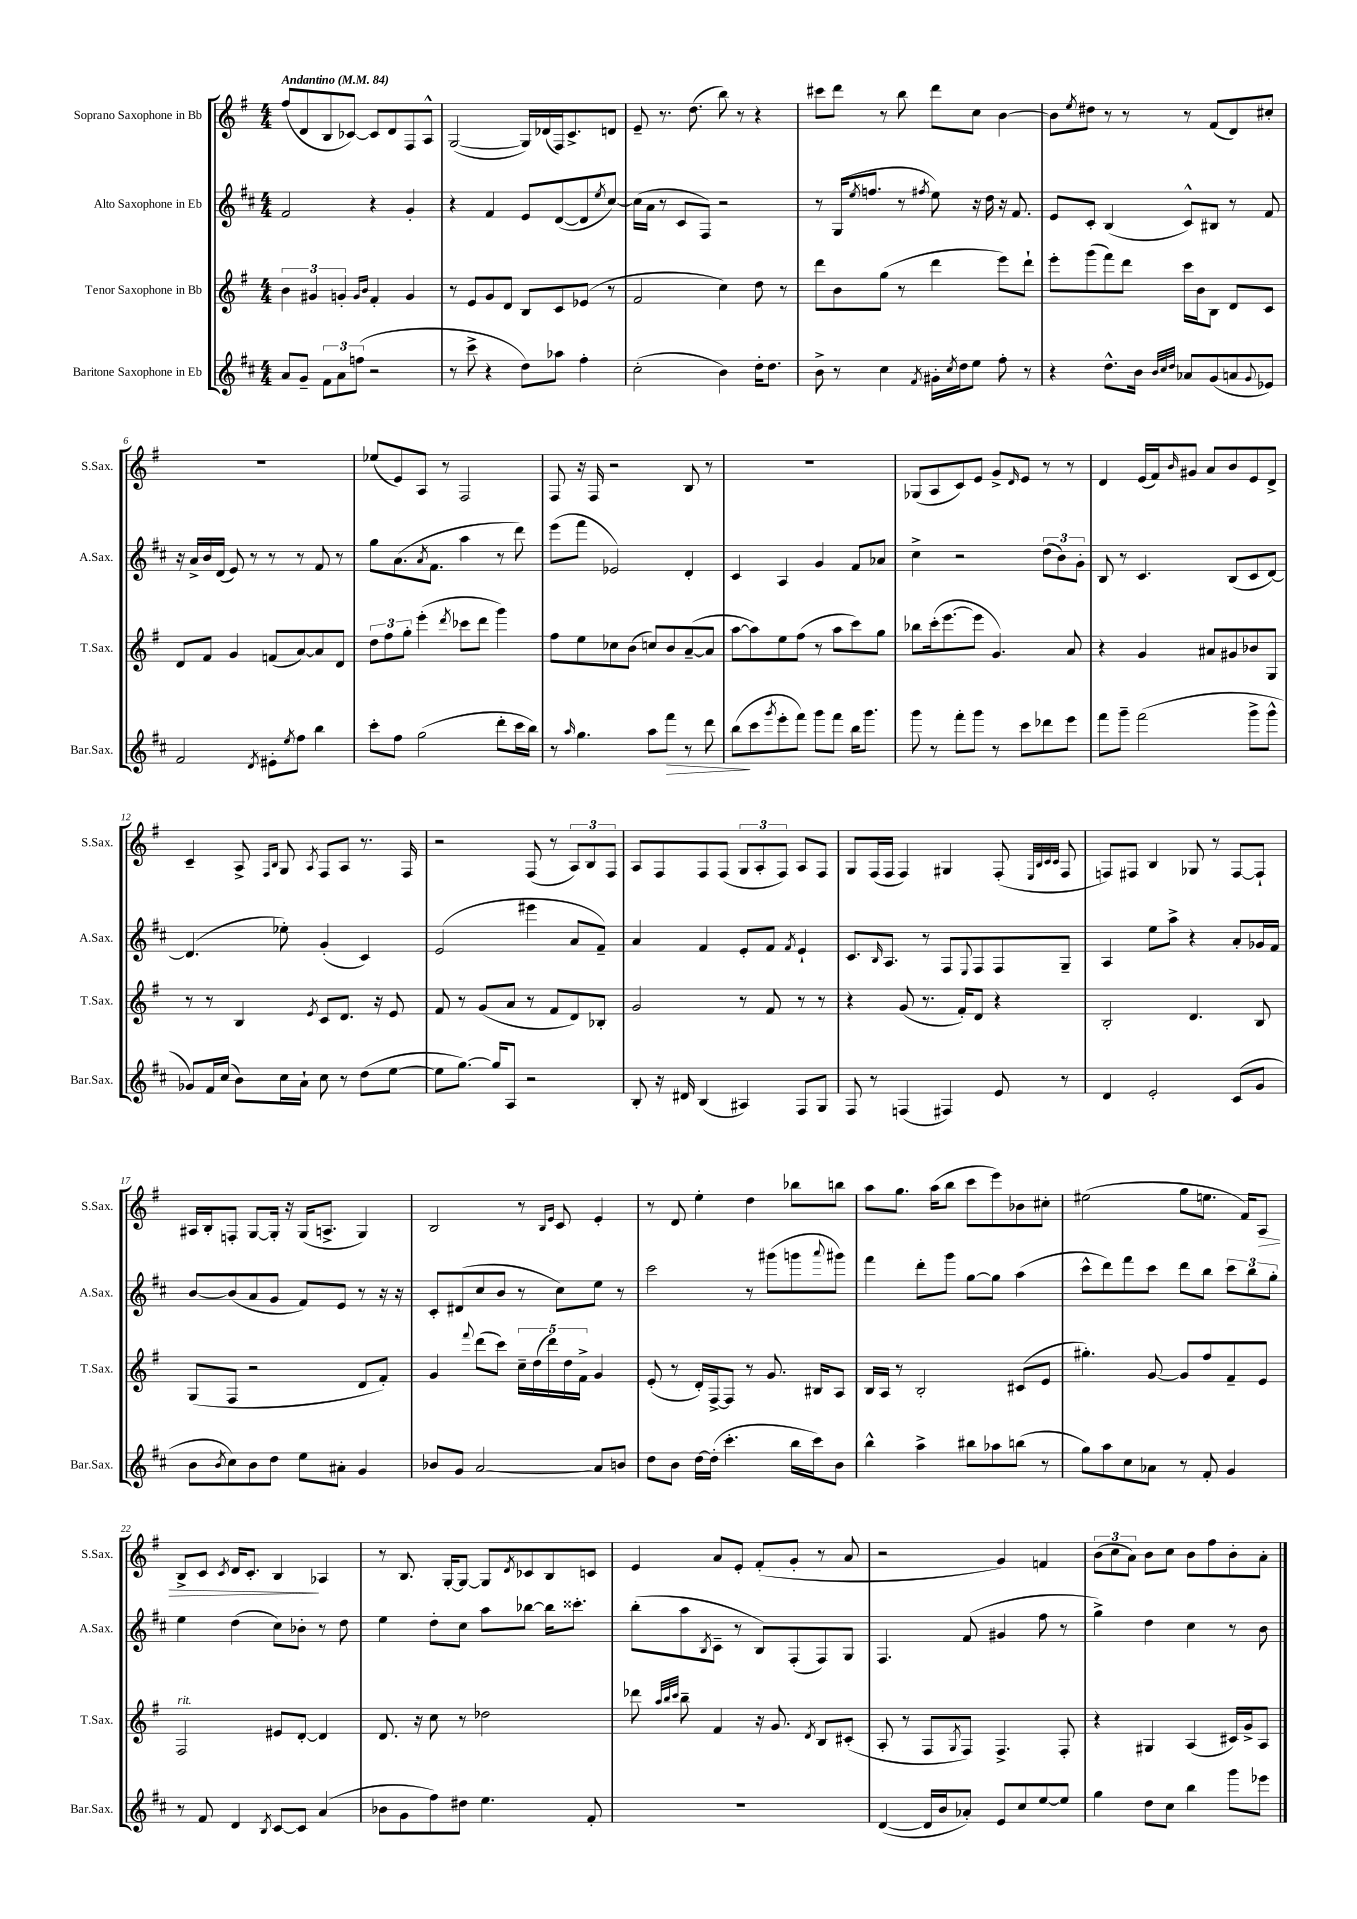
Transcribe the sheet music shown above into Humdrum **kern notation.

**kern	**kern	**kern	**kern
*staff4	*staff3	*staff2	*staff1
*clefG2	*clefG2	*clefG2	*clefG2
*k[f#c#]	*k[f#]	*k[f#c#]	*k[f#]
*M4/4	*M4/4	*M4/4	*M4/4
*MM84	*MM84	*MM84	*MM84
8a	6b	2f#	(8ff#
8g~	.	.	8d
.	6g#	.	.
12f#	.	.	8B
12a	6g'	.	.
.	.	.	[8c-)
(12ff	.	.	.
.	16qqg	.	.
.	16qqb	.	.
2r	4f#'	4r	8c-]
.	.	.	8d
.	4g	4g'	8F#
.	.	.	8A^^
=	=	=	=
8r	8r	4r	([2G
8ccc#^	8e	.	.
4r	8g	4f#	.
.	8d	.	.
8dd)	8B	8e	16G])
.	.	.	(16d-
8aa-	8c	([8d	16F#)
.	.	.	8.c^
4ff#'	(8e-	8d]	.
.	.	8qee	.
.	8r	[8cc#)	8d
=	=	=	=
(2cc#'	2f#	(16cc#]	8e~
.	.	16a	.
.	.	8r	8.r
.	.	8c#	.
.	.	.	(8.dd
.	.	8F#)	.
4b)	4cc)	2r	8bb)
.	.	.	8r
16dd'	8dd	.	4r
8.dd	.	.	.
.	8r	.	.
=	=	=	=
8b^	8ddd	8r	8ccc#
8r	8b	(16G	8ddd
.	.	8qee	.
.	.	8.ff	.
4cc#	(8gg	.	8r
.	8r	8r	8bb
8qf#	.	8qff#	.
16g#'	4ddd	8ee)	8ddd
8qcc#	.	.	.
16dd	.	.	.
8ee	.	16r	8cc
.	.	16dd	.
8ff#'	8eee)	16r	[4b
.	.	8.f#	.
8r	8ddd`	.	.
=	=	=	=
4r	8eee'	8e	8b]
.	.	.	8qee
.	(8ggg	8c#'	8dd#
8.dd^^	8fff#)	(4B	8r
.	8ddd	.	8r
16b	.	.	.
32qqb	.	.	.
32qqcc#	.	.	.
32qqdd	.	.	.
8a-	16ccc	8c#^^)	8r
.	16b	.	.
(8g	8B	8B#	(8f#
8a	8d	8r	8d)
8qqg	.	.	.
8e-)	8c	8f#	8cc#'
=	=	=	=
2f#	8d	16r	1r
.	.	16a^	.
.	8f#	16b	.
.	.	(16d	.
.	4g	8e)	.
.	.	8r	.
8qd	.	.	.
8e#'	(8f	8r	.
8qee	.	.	.
8ff#	[8a)	8r	.
4bb	8a]	8f#	.
.	8d	8r	.
=	=	=	=
8ccc#'	12dd	8gg	(8ee-
.	12ff#	.	.
8ff#	.	(8.a	8e)
.	12gg'	.	.
(2gg	(4eee'	.	8A
.	.	8qa	.
.	.	8.f#	.
.	.	.	8r
.	8qddd	.	.
.	8ccc-	4aa	2F#
.	8ddd	.	.
8ddd'	4ggg)	8r	.
16ccc#	.	8ddd)	.
16bb)	.	.	.
=	=	=	=
8r	8ff#	(8eee	8F#
16qqaa	.	.	.
4.gg	8ee	8fff#	16r
.	.	.	16F#
.	8cc-	2e-)	2r
.	(8b	.	.
8aa	8cc)	.	.
8fff#	8b	.	.
8r	([8a~	4d'	8B
8ddd	8a]	.	8r
=	=	=	=
(8bb	[8aa	4c#	1r
8ccc#	8aa])	.	.
8qggg	.	.	.
8eee'	8ee	4A	.
8fff#)	(8ff#	.	.
8ggg	8r	4g	.
8fff#	8aa	.	.
16bb	8ccc)	8f#	.
8.ggg	.	.	.
.	8gg	8a-	.
=	=	=	=
8ggg	8bb-	4cc#^	(8G-
8r	(16ccc'	.	8A
.	[8.eee	.	.
8fff#'	.	2r	8c)
8ggg	8eee]	.	8e
8r	4.g)	.	8g^
.	.	.	16qqd
8ccc#	.	.	8e
8ddd-	.	(12dd	8r
.	.	12b)	.
8eee	8a	.	8r
.	.	12g'	.
=	=	=	=
8fff#	4r	8B	4d
8ggg~	.	8r	.
(2fff#	4g	4.c#	(16e
.	.	.	16f#)
.	.	.	16qqb
.	.	.	8g#
.	8a#	.	8a
.	8g#	(8B	8b
8ggg^	8b-	8c#	8e
8ggg^^	8G	[8d)	8d^
=	=	=	=
8g-)	8r	(4.d]	4c~
16f#	8r	.	.
(16cc#	.	.	.
8b)	4B	.	8A^
.	.	.	16qqF#
.	.	.	16qqB
16cc#	.	8ee-')	8G
16a`	.	.	.
.	8qe	.	8qA
8cc#	8c	(4g'	8F#
8r	8.d	.	8A
(8dd	.	4c#)	8.r
.	16r	.	.
[8ee	8e	.	.
.	.	.	16F#
=	=	=	=
8ee]	8f#	(2e	2r
[8.gg)	8r	.	.
.	(8g	.	.
16gg]	.	.	.
8A	8a	.	.
2r	8r	4eee#	(8F#
.	8f#	.	8r
.	8d)	8a	12A)
.	.	.	12B
.	8B-'	8f#~)	.
.	.	.	12F#
=	=	=	=
8B'	2g	4a	8A
16r	.	.	8F#
16d#	.	.	.
(4B	.	4f#	8F#
.	.	.	(8F#
4A#)	8r	8e'	12G
.	.	.	12A'
.	8f#	8f#	.
.	.	.	12F#)
.	.	8qf#	.
8F#	8r	4e`	8A
8G	8r	.	8F#
=	=	=	=
8F#	4r	8.c#	8G
8r	.	.	(16F#
.	.	16qqB	.
.	.	8.A	16F#
(4F	(8g	.	4F#)
.	8.r	8r	.
4F#)	.	8F#	4G#
.	16f#')	.	.
.	.	8qqE	.
.	8d	8F#	.
8e	4r	8F#	(8F#'
.	.	.	32qqE
.	.	.	32qqB
.	.	.	32qqc
.	.	.	32qqc
8r	.	8G~	8F#
=	=	=	=
4d	2B'	4A	8F)
.	.	.	8F#
2e'	.	8ee	4B
.	.	8aa^	.
.	4.d	4r	8G-
.	.	.	8r
(8c#	.	8a'	[8F#
8g	8B	16g-	8F#`]
.	.	16f#	.
=	=	=	=
8b	(8G	[8b	16A#
.	.	.	16B'
8qb	.	.	.
8cc#)	8F#	(8b]	8F'
8b	2r	8a	[8G
8dd	.	8g	16G']
.	.	.	16r
8ee	.	8f#)	(16G
.	.	.	8.A^
8a#'	.	8e	.
4g	8d	8r	4G)
.	8f#')	16r	.
.	.	16r	.
=	=	=	=
8b-	4g	8c#'	2B
8g	.	(8d#	.
.	8qqfff#	.	.
[2a	(8ddd	8cc#	.
.	8ccc)	8b	.
.	20cc~	8r	8r
.	(20dd	.	.
.	20ddd)	.	.
.	.	.	16qqB
.	.	.	16qqe
.	.	8cc#)	8c
.	20dd	.	.
.	20f#^	.	.
8a]	4g	8ee	4e'
8b	.	8r	.
=	=	=	=
8dd	(8e'	2ccc#	8r
8b	8r	.	8d
[16dd	16d')	.	4ee'
(16dd']	[16F#^	.	.
4.ccc#'	8F#]	.	.
.	8r	8r	4dd
.	8.g	(8ggg#	.
16bb	.	8ggg	8bb-
16ccc#)	16B#	.	.
.	.	8qqaaa	.
8b	8A	8ggg#)	8bb
=	=	=	=
4bb^^	16B	4fff#	8aa
.	16A	.	.
.	8r	.	8.gg
4aa^	2B'	8ddd'	.
.	.	.	(16aa
.	.	8ggg	8bb
8bb#	.	[8gg	8ccc
8aa-	.	8gg]	8eee)
(8bb	(8c#	(4aa	8b-
8r	8e	.	8cc#'
=	=	=	=
8gg)	4.gg#')	8ccc#^^	(2ee#
8aa	.	8ddd)	.
8cc#	.	8fff#	.
8a-	[8g	8ccc#	.
8r	8g]	8ddd	8gg
8f#'	8ff#	8bb	8.ee
4g	8f#~	12ccc#	.
.	.	.	16f#)
.	.	12bb	.
.	8e	.	8A
.	.	12gg'	.
=	=	=	=
8r	2F#	4ee	8B^
8f#	.	.	8c
.	.	.	8qc
4d	.	(4dd	16d
.	.	.	8.c'
8qB	.	.	.
[8c#	8e#	8cc#)	4B
8c#]	[8d'	8b-'	.
(4a	4d]	8r	4A-
.	.	8dd	.
=	=	=	=
8b-	8.d	4ee	8r
8g	.	.	8.B
.	16r	.	.
8ff#)	8cc	8dd'	.
.	.	.	[16G'
8dd#	8r	8cc#	8G_
4.ee	2dd-	8aa	8G]
.	.	.	8qd
.	.	[8bb-	8c-
.	.	16bb-]	8B
.	.	8.ccc##'	.
8f#'	.	.	8c
=	=	=	=
1r	8ddd-	(8bb'	4e
.	32qqaa	.	.
.	32qqbb	.	.
.	32qqccc	.	.
.	8bb~	8aa	.
.	.	8qB	.
.	4f#	8c#~	8a
.	.	8r	8e'
.	16r	8B)	(8f#'
.	8.g	.	.
.	.	(8F#'	8g'
.	8qd	.	.
.	8B	8F#)	8r
.	(8c#'	8G	8a
=	=	=	=
([4d	8A'	4.F#	2r
.	8r	.	.
16d]	8F#	.	.
16b	.	.	.
.	8qG	.	.
8a-')	8F#)	(8f#	.
8e	4.F#^	4g#	4g)
8cc#	.	.	.
[8ee	.	8ff#	4f
8ee]	8F#'	8r	.
=	=	=	=
4gg	4r	4gg^)	(12b
.	.	.	12cc
.	.	.	12a)
8dd	4G#	4dd	8b
8cc#	.	.	8cc
4bb	(4A	4cc#	8b
.	.	.	8ff#
8ggg	16c#)	8r	8b'
.	16g^	.	.
8eee-	8A	8b	8a'
==	==	==	==
*-	*-	*-	*-
